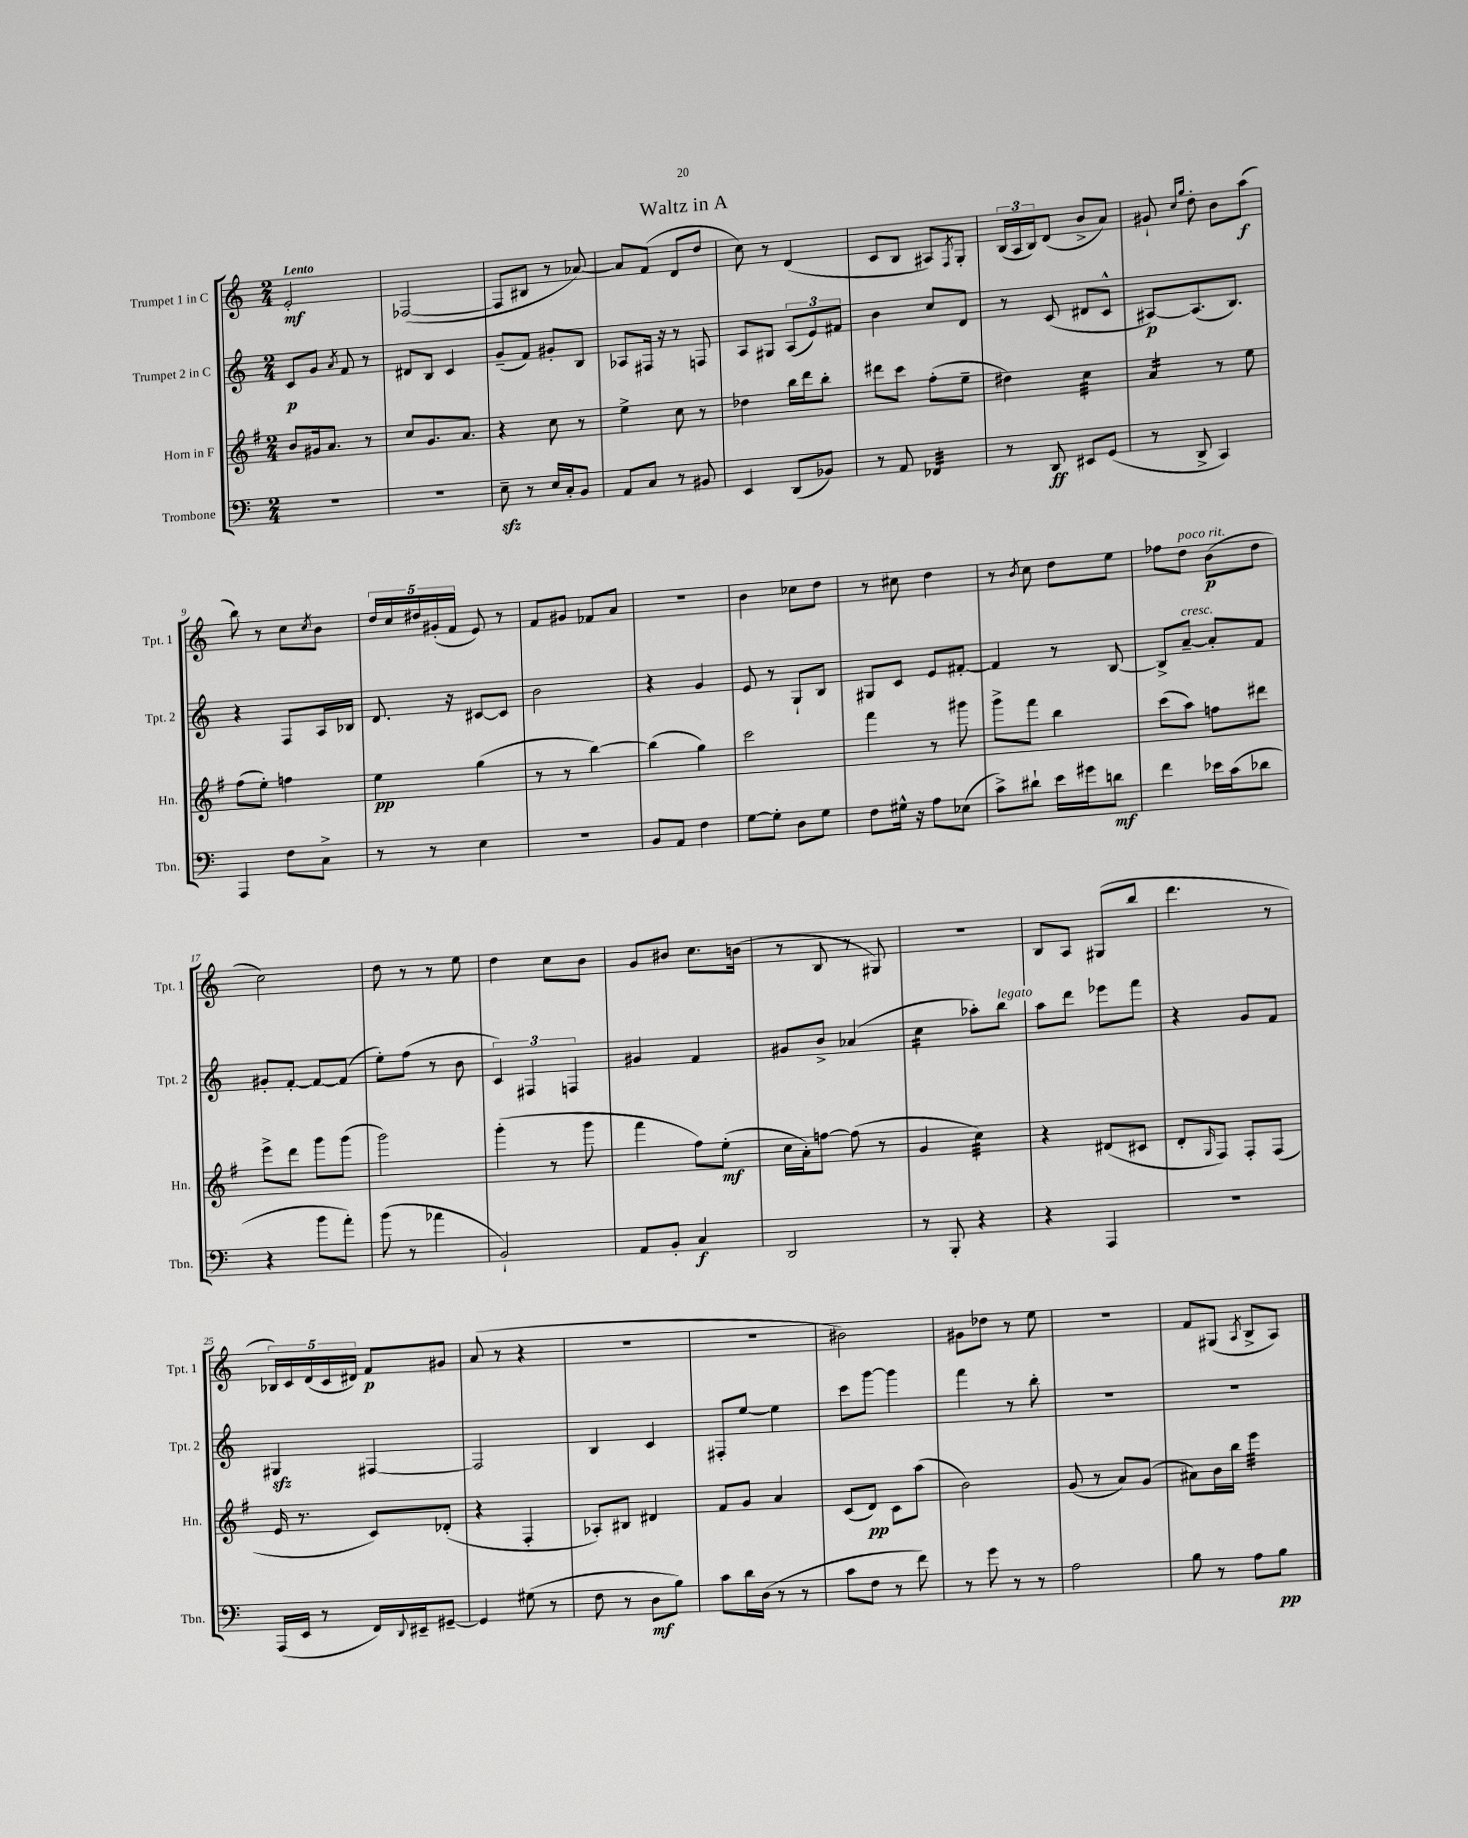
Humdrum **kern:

**kern	**kern	**kern	**kern
*staff4	*staff3	*staff2	*staff1
*clefF4	*clefG2	*clefG2	*clefG2
*k[]	*k[f#]	*k[]	*k[]
*M2/4	*M2/4	*M2/4	*M2/4
2r	8b/L	8c/L	2e'/
.	16g#/k	8g/J	.
.	8.a/J	.	.
.	.	8qa/	.
.	.	8f/	.
.	8r	8r	.
=	=	=	=
2r	8cc/L	8d#/L	([2F-/
.	8.g/	8B/J	.
.	.	4c/	.
.	8.a/J	.	.
=	=	=	=
8E~\	4r	(8g~/L	8F-/]L
8r	.	8f/J)	8B#/J
16E/LL	8cc\	8g#'/L	8r
16C'/J	.	.	.
8BB/J	8r	8B/J	[8a-/)
=	=	=	=
8AA/L	4ee^\	8A-/L	8a-/]L
8C/J	.	16F#/Jk	(8f/J
.	.	16r	.
8r	8cc\	8r	8d/L
8BB#/	8r	8F/	8dd/J
=	=	=	=
4EE/	4dd-\	8A/L	8cc\)
.	.	8G#/J	8r
(8DD/L	16bb\LL	(12A/L	(4d/
.	16ddd\J	.	.
.	.	12e/)	.
8BB-/J)	8bb'\J	.	.
.	.	12f#/J	.
=	=	=	=
8r	8ddd#\L	4b\	8c/L
8AA/	8ccc\J	.	8B/J
4FF-/	(8ff#'\L	8cc/L	8A#/L)
.	.	.	8qF/
.	8ee~\J	8d/J	8G'/J
=	=	=	=
8r	4dd#\)	8r	(24B/LL
.	.	.	24A/
.	.	.	24B/J)
8DD/	.	(8c/	(8d/J
8EE#/L	4cc\	8d#/L	8b^/L
(8GG/J	.	8c^^/J	8a/J)
=	=	=	=
8r	4a/	[8A#/L)	8g#`/
.	.	.	16qqcc/LL
.	.	.	16qqgg/JJ
8DD^/	.	(8.A#/]	8dd'\
4CC/)	8r	.	8b\L
.	.	8.B/J)	.
.	8ee\	.	(8aa\J
=	=	=	=
4AAA/	(8ff#\L	4r	8bb\)
.	8ee'\J)	.	8r
8F\L	4ff\	8F/L	8cc\L
.	.	.	8qcc/
8C^\J	.	16A/L	8b\J
.	.	16B-/JJ	.
=	=	=	=
8r	4ee\	8.d/	20dd/LL
.	.	.	20cc/
.	.	.	20dd#/
8r	.	.	.
.	.	.	(20g#'/
.	.	16r	.
.	.	.	20f/JJ
4E\	(4gg\	[8c#/L	8e/)
.	.	8c#/]J	8r
=	=	=	=
2r	8r	2b\	8f/L
.	8r	.	8g#/J
.	[4bb\)	.	8f-/L
.	.	.	8a/J
=	=	=	=
8BB/L	(4bb\]	4r	2r
8AA/J	.	.	.
4F\	4gg\)	4g/	.
=	=	=	=
[8G\L	2ccc\	8e/	4b\
8G'\]J	.	8r	.
8D\L	.	8G`/L	8cc-\L
8G\J	.	8B/J	8dd\J
=	=	=	=
8F\L	4fff#\	8G#/L	8r
16G#^^\Jk	.	8c/J	8cc#\
16r	.	.	.
8A\L	8r	8e/L	4dd\
(8E-\J	8ggg#\	[8f#'/J	.
=	=	=	=
8c^\L)	8ggg^\L	4f#/]	8r
.	.	.	8qb/
8d#`\J	8fff#\J	.	8cc\
16e\LL	4bb\	8r	8dd\L
16g#\J	.	.	.
8d\J	.	[8B/	8ee\J
=	=	=	=
4f\	(8ccc\L	8B^/]L	8ff-\L
.	8aa\J)	[8a~/J	8dd\J
16e-\LL	8ff\L	8a'/]L	(8b\L
(16c\J	.	.	.
8d-\J	8ddd#\J	8f/J	8dd\J
=	=	=	=
4r	8eee^\L	8g#'/L	2cc\)
.	8ddd\J	[8f'/J	.
8b\L	8ggg\L	8f/_L	.
8a'\J)	(8ggg\J	(8f/]J	.
=	=	=	=
(8b\	2ggg\)	8ee'\L)	8dd\
8r	.	(8ff\J	8r
4a-\	.	8r	8r
.	.	8b\	8ee\
=	=	=	=
2BB`/)	(4ggg'\	6c/)	4dd\
.	.	6F#/	.
.	8r	.	8cc\L
.	.	6F/	.
.	8ggg\	.	8b\J
=	=	=	=
8AA/L	4fff#\	4g#/	8g/L
8BB'/J	.	.	8b#/J
4C/	8ff#\L)	4f/	8.cc\L
.	(8ee'\J	.	.
.	.	.	(16b\Jk
=	=	=	=
2DD/	16cc\LL	8g#/L	8r
.	16a'\J)	.	.
.	[8ff\J	8b^/J	8B/
.	(8ff\]	(4a-/	8r
.	8r	.	8G#/)
=	=	=	=
8r	4g/	4cc\	2r
8BBB'/	.	.	.
4r	4cc\)	8aa-'\L)	.
.	.	8bb\J	.
=	=	=	=
4r	4r	8aa\L	8B/L
.	.	8ddd\J	8A/J
4AAA/	(8d#/L	8eee-\L	(8G#/L
.	8c#/J	8fff\J	8bb/J
=	=	=	=
2r	8d'/L	4r	4.ddd\
.	16qqG/	.	.
.	8F#/J)	.	.
.	8F#'/L	8g/L	.
.	(8F#/J	8f/J	8r
=	=	=	=
(16AAA/LL	16e/	4G#/	20B-/LL)
.	.	.	20c/
16EE/JJ	8.r	.	.
.	.	.	(20d/
8r	.	.	.
.	.	.	20c/
.	.	.	20d#/JJ)
16FF/LL)	8c/L)	[4F#/	8f/L
8qqDD/	.	.	.
16EE#~/J	.	.	.
[8GG#~/J	(8d-'/J	.	8g#/J
=	=	=	=
4GG#/]	4r	2F#/]	(8a/
.	.	.	8r
(8G#\	4F#'/	.	4r
8r	.	.	.
=	=	=	=
8F\	8A-'/L)	4B/	2r
8r	8B#/J	.	.
8D\L	4d#/	4c/	.
8B\J)	.	.	.
=	=	=	=
8c\L	8f#/L	8F#'/L	2r
16d\L	8g/J	[8ee/J	.
(16D\JJ	.	.	.
8r	4a/	4ee\]	.
8r	.	.	.
=	=	=	=
8c\L	(8c/L	8ccc\L	2b#\)
8F\J	8d/J)	[8ggg\J	.
8r	8c\L	4ggg\]	.
8f\)	(8aa\J	.	.
=	=	=	=
8r	2b\)	4fff\	8g#\L
8g\	.	.	8dd-\J
8r	.	8r	8r
8r	.	8bb'\	8ee\
=	=	=	=
2A\	(8g/	2r	2r
.	8r	.	.
.	8a/L)	.	.
.	(8g/J	.	.
=	=	=	=
8B\	8a#\L)	2r	8f/L
8r	16b\L	.	(8G#/J
.	16bb\JJ	.	.
.	.	.	8qA/
8A\L	4eee\	.	8B^/L
8B\J	.	.	8A/J)
==	==	==	==
*-	*-	*-	*-
